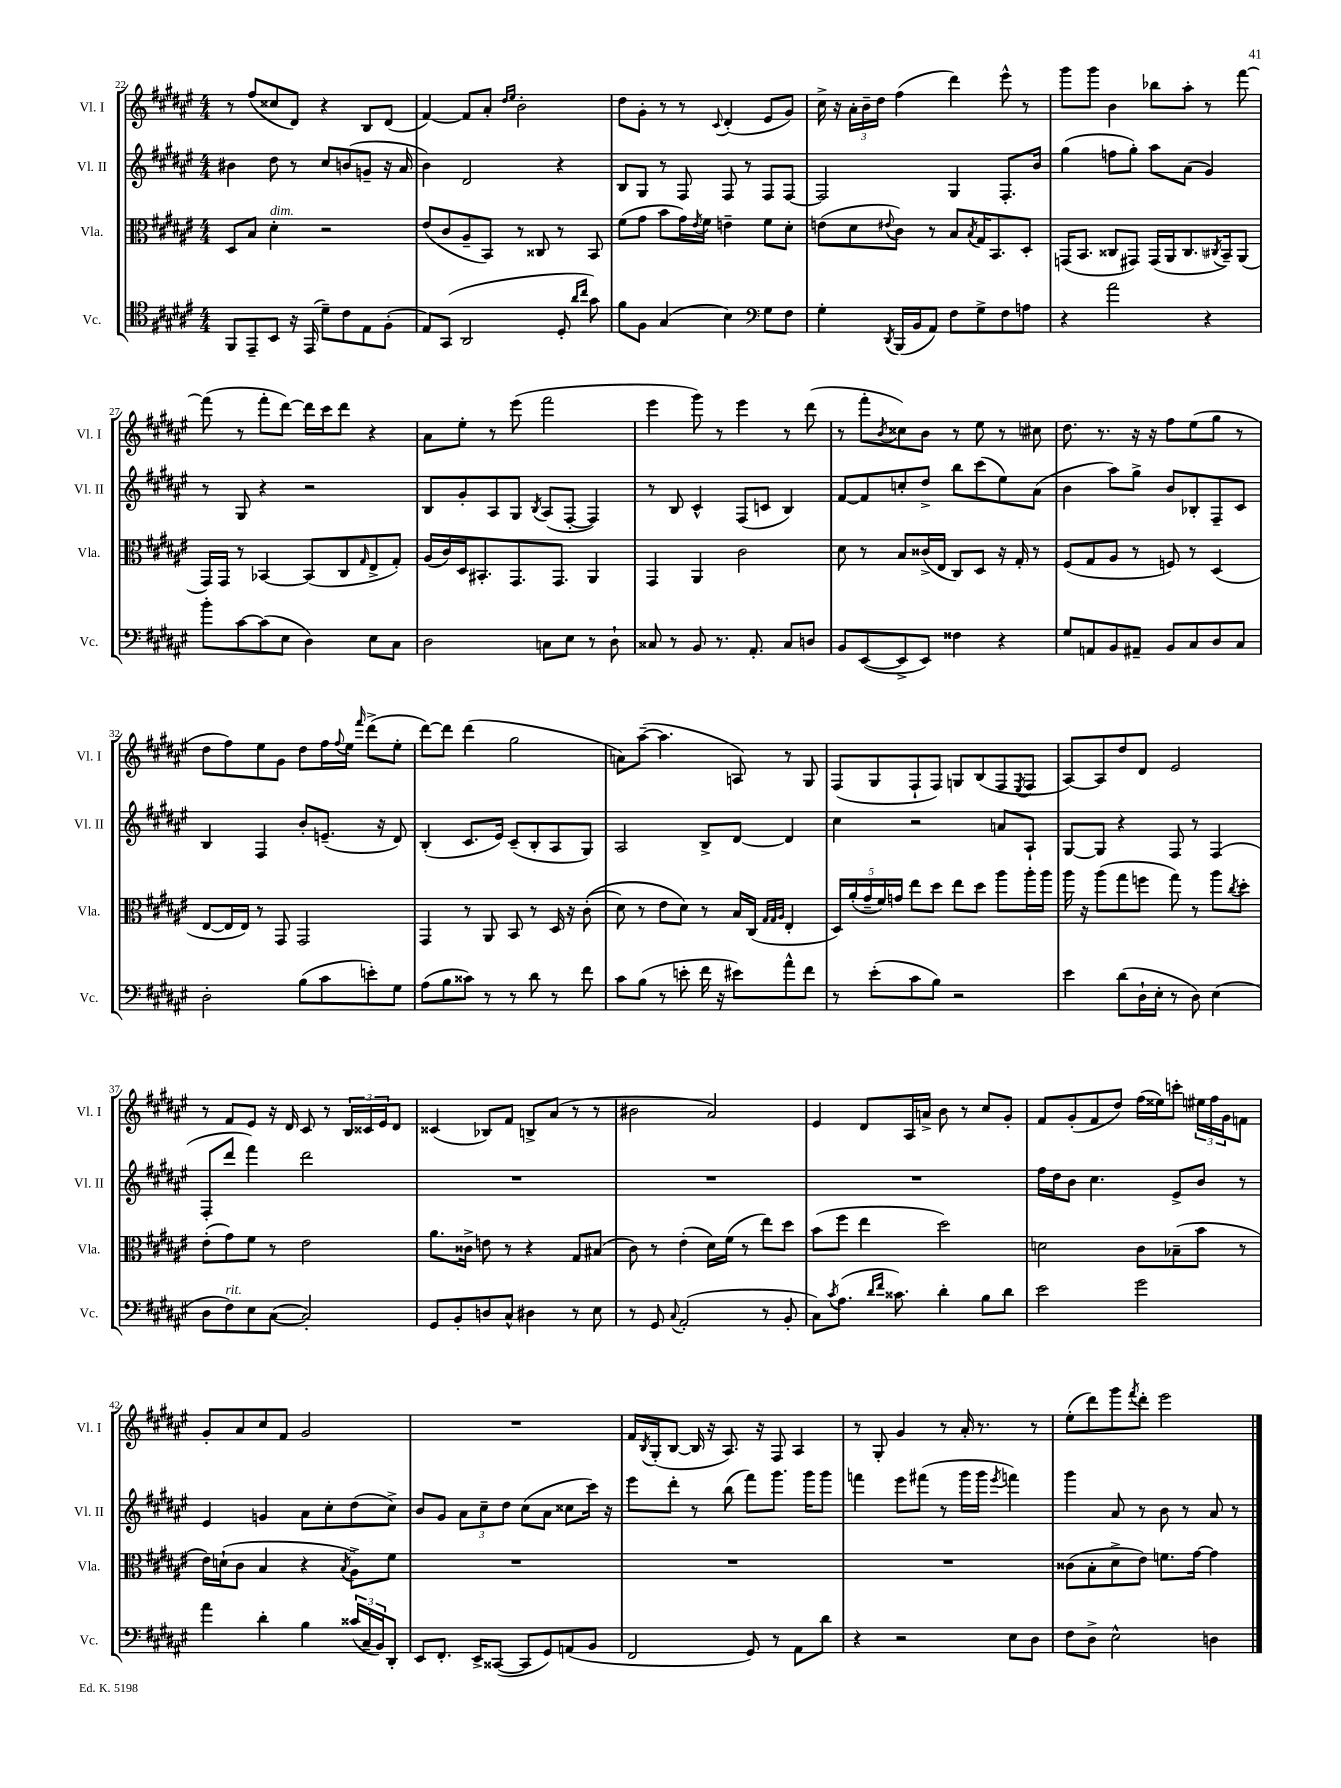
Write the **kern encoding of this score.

**kern	**kern	**kern	**kern
*staff4	*staff3	*staff2	*staff1
*clefC4	*clefC3	*clefG2	*clefG2
*k[f#c#g#d#a#e#]	*k[f#c#g#d#a#e#]	*k[f#c#g#d#a#e#]	*k[f#c#g#d#a#e#]
*M4/4	*M4/4	*M4/4	*M4/4
8FF#	8D#	4b#	8r
8EE#~	8B	.	(8ff#
8BB	4d#'	8dd#	8cc##
16r	.	8r	8d#)
(16EE#	.	.	.
8d#~)	2r	8cc#	4r
8c#	.	(8b	.
8E#	.	8g~	8B
(8F#'	.	16r	(8d#
.	.	16a#	.
=	=	=	=
8E#)	(8e#	4b)	[4f#)
(8GG#	8c#	.	.
2AA#	8A#~	2d#	8f#]
.	8BB)	.	8a#'
.	.	.	16qqdd#
.	.	.	16qqee#
.	8r	.	2b'
.	8C##	.	.
8D#'	8r	4r	.
16qqa#	.	.	.
16qqcc#	.	.	.
8g#)	8BB	.	.
=	=	=	=
8f#	(8f#	8B	8dd#
8F#	8g#	8G#	8g#'
(4G#	8b	8r	8r
.	16g#)	8F#	8r
.	8qe#	.	.
.	16f#	.	.
.	.	.	8qqc#
4B)	4e~	8F#	(4d#'
.	.	8r	.
*clefF4	*	*	*
8G#	8f#	8F#	8e#
8F#	8d#'	[8F#	8g#)
=	=	=	=
4G#'	(8e	2F#]	16cc#^
.	.	.	16r
.	8d#	.	24a#'
.	.	.	24b~
.	.	.	24dd#
8qDD#	8qqe#	.	.
(16BBB	8c#)	.	(4ff#
16BB	.	.	.
8AA#)	8r	.	.
8F#	8B	4G#	4ddd#)
.	8qB	.	.
8G#^	16G#	.	.
.	8.BB	.	.
8F#	.	8.F#'	8eee#^^
8A	8D#'	.	8r
.	.	16b	.
=	=	=	=
4r	(16GG	(4gg#	8ggg#
.	8.BB	.	.
.	.	.	8ggg#
2a#	8C##	8ff	4b
.	8GG#)	8gg#')	.
.	(16GG#	8aa#	8bb-
.	16AA#	.	.
.	8.C##	(8a#	8aa#'
4r	.	4g#)	8r
.	8qC#	.	.
.	16BB~)	.	.
.	(8AA#	.	[8fff#
=	=	=	=
8b'	16GG#)	8r	(8fff#]
.	16GG#	.	.
[8c#	8r	8G#	8r
(8c#]	[4BB-	4r	8fff#'
8E#	.	.	[8ddd#)
4D#)	(8BB-]	2r	16ddd#]
.	.	.	16ccc#
.	8C#	.	8ddd#
.	16qqG#	.	.
8E#	8E#^	.	4r
8C#	8G#')	.	.
=	=	=	=
2D#	(16A#	8B	8a#
.	16c#)	.	.
.	16D#	8g#'	8ee#'
.	8.BB#'	.	.
.	.	8A#	8r
.	8.GG#	8G#	(8eee#
.	.	8qB	.
8C	.	(8A#	2fff#
.	8.GG#	.	.
8E#	.	[8F#'	.
8r	4AA#	4F#])	.
8D#`	.	.	.
=	=	=	=
8C##	4GG#	8r	4eee#
8r	.	8B	.
8BB	4AA#	4c#^^	8ggg#)
8.r	.	.	8r
.	2c#	(8F#	4eee#
8.AA#'	.	.	.
.	.	8c	.
8C##	.	4B)	8r
8D	.	.	(8ddd#
=	=	=	=
8BB	8d#	[8f#	8r
([8EE#	8r	8f#]	8fff#'
.	.	.	8qb
8EE#^]	8B	8cc'	8cc##)
8EE#)	(16c##^	8dd#^	8b
.	16E#	.	.
4F##	8C#)	8bb	8r
.	8D#	(8ccc#	8ee#
4r	16r	8ee#)	8r
.	16G#'	.	.
.	8r	(8a#	8cc#
=	=	=	=
8G#	(8F#	4b	8.dd#
8AA	8G#	.	.
.	.	.	8.r
8BB	8A#	8aa#)	.
8AA#~	8r	8gg#^	16r
.	.	.	16r
8BB	8F)	8b	8ff#
8C#	8r	8B-'	(8ee#
8D#	(4D#	8F#~	8gg#
8C#	.	8c#	8r
=	=	=	=
2D#'	[8E#	4B	8dd#
.	16E#]	.	8ff#)
.	16E#)	.	.
.	8r	4F#	8ee#
.	8GG#	.	8g#
(8B	2GG#	8b'	8dd#
8c#	.	(8.e~	16ff#
.	.	.	8qqff#
.	.	.	16ee#
.	.	.	16qqfff#
8e')	.	.	(8ddd#^
.	.	16r	.
8G#	.	8d#)	8ee#'
=	=	=	=
(8A#	4GG#	(4B'	[8ddd#)
8B	.	.	8ddd#]
8c##)	8r	8.c#	(4ddd#
8r	8AA#	.	.
.	.	16e#)	.
8r	8BB	(8c#~	2gg#
8d#	8r	8B'	.
8r	16D#	8A#	.
.	16r	.	.
8f#	&((8c#'	8G#)	.
=	=	=	=
8c#	8d#)	2A#	8a)
(8B	8r	.	([8aa#~
8r	8e#	.	4.aa#]
8e'	8d#&)	.	.
16f#	8r	8B^	.
16r	.	.	.
8e#)	16B	[8d#	8A)
.	(16C#	.	.
.	32qqG#	.	.
.	32qqG#	.	.
.	32qqA#	.	.
8a#^^	4E#'	4d#]	8r
8f#	.	.	8G#
=	=	=	=
8r	20D#)	4cc#	(8F#
.	(20a#'	.	.
.	20g#~	.	.
(8e#'	.	.	8G#
.	20f#)	.	.
.	20g	.	.
8c#	8ee#	2r	8F#`
8B)	8dd#	.	8F#)
2r	8ee#	.	8G
.	8dd#	.	(8B
.	8aa#	8a	8F#
.	.	.	8qE#
.	16aa#'	8A#`	8F#
.	16aa#	.	.
=	=	=	=
4e#	16aa#	[8G#	[8A#)
.	16r	.	.
.	(8aa#	8G#]	8A#]
(8d#	8gg#	4r	8dd#
16D#`	8ff	.	8d#
16E#'	.	.	.
8r	8gg#)	8F#	2e#
8D#)	8r	8r	.
(4E#	8aa#	(4F#	.
.	8qcc#	.	.
.	8dd#'	.	.
=	=	=	=
8D#	(8e#'	8F#'	8r
8F#)	8g#)	8ddd#	8f#
8E#	8f#	4fff#)	8e#
([8C#	8r	.	16r
.	.	.	16d#
2C#'])	2e#	2ddd#	8c#
.	.	.	8r
.	.	.	24B
.	.	.	24c##
.	.	.	24e#
.	.	.	8d#
=	=	=	=
8GG#	8.a#	1r	(4c##
8BB'	.	.	.
.	16c##^	.	.
8D	8e	.	8B-)
8C#^^	8r	.	8f#
4D#	4r	.	8B^
.	.	.	(8a#
8r	8G#	.	8r
8E#	(8B#	.	8r
=	=	=	=
8r	8c#)	1r	2b#
8GG#	8r	.	.
8qqC#	.	.	.
(2AA#'	(4e#'	.	.
.	16d#)	.	2a#)
.	(16f#	.	.
.	8r	.	.
8r	8ee#)	.	.
8BB'	8dd#	.	.
=	=	=	=
8C#)	(8b	1r	4e#
8qc#	.	.	.
(8.A#	8ff#	.	.
.	4ee#	.	8d#
16qqd#	.	.	.
16qqf#	.	.	.
8.c##)	.	.	.
.	.	.	16A#
.	.	.	16a^
4d#'	2dd#)	.	8b
.	.	.	8r
8B	.	.	8cc#
8d#	.	.	8g#'
=	=	=	=
2e#	2d	16ff#	8f#
.	.	16dd#	.
.	.	8b	(8g#'
.	.	4.cc#	8f#
.	.	.	8dd#)
2g#	8c#	.	(16ff#
.	.	.	16ee##)
.	(8B-~	8e#^	8ccc'
.	8b	8b	24ee#
.	.	.	24ff#
.	.	.	24g#
.	8r	8r	8f
=	=	=	=
4a#	16e#)	4e#	8g#'
.	(16d`	.	.
.	8c#	.	8a#
4d#'	4B	4g	8cc#
.	.	.	8f#
4B	4r	8a#	2g#
.	.	8cc#'	.
.	8qB	.	.
(24c##	8A#^)	(8dd#	.
24C#~	.	.	.
24BB)	.	.	.
8DD#'	8f#	8cc#^)	.
=	=	=	=
8EE#	1r	8b	1r
8.FF#'	.	8g#	.
.	.	12a#	.
16EE#^	.	.	.
.	.	12cc#~	.
([8CC##	.	.	.
.	.	12dd#	.
8CC##]	.	(8cc#	.
8GG#)	.	8a#	.
(8AA	.	8cc##	.
8BB	.	16ccc#)	.
.	.	16r	.
=	=	=	=
2FF#	1r	8eee#	16f#
.	.	.	8qB
.	.	.	(16G#'
.	.	8ddd#'	[8B
.	.	8r	16B]
.	.	.	16r
.	.	(8bb	8.A#)
8GG#)	.	8fff#)	.
.	.	.	16r
8r	.	8.ggg#	8F#
8AA#	.	.	4A#
.	.	16ggg#	.
8d#	.	8ggg#	.
=	=	=	=
4r	1r	4fff	8r
.	.	.	8G#'
2r	.	8eee#	4g#
.	.	(8fff#	.
.	.	8r	8r
.	.	16ggg#	16a#'
.	.	16ggg#	8.r
.	.	8qeee#	.
8E#	.	4fff)	.
8D#	.	.	8r
=	=	=	=
8F#	(8c##	4ggg#	(8ee#'
8D#^	8B'	.	8ddd#)
2E#^^	8d#^	8a#	8ggg#
.	.	.	8qfff#
.	8e#)	8r	8ddd#'
.	8.f	8b	2eee#
.	.	8r	.
.	[16g#	.	.
4D	4g#]	8a#	.
.	.	8r	.
==	==	==	==
*-	*-	*-	*-
